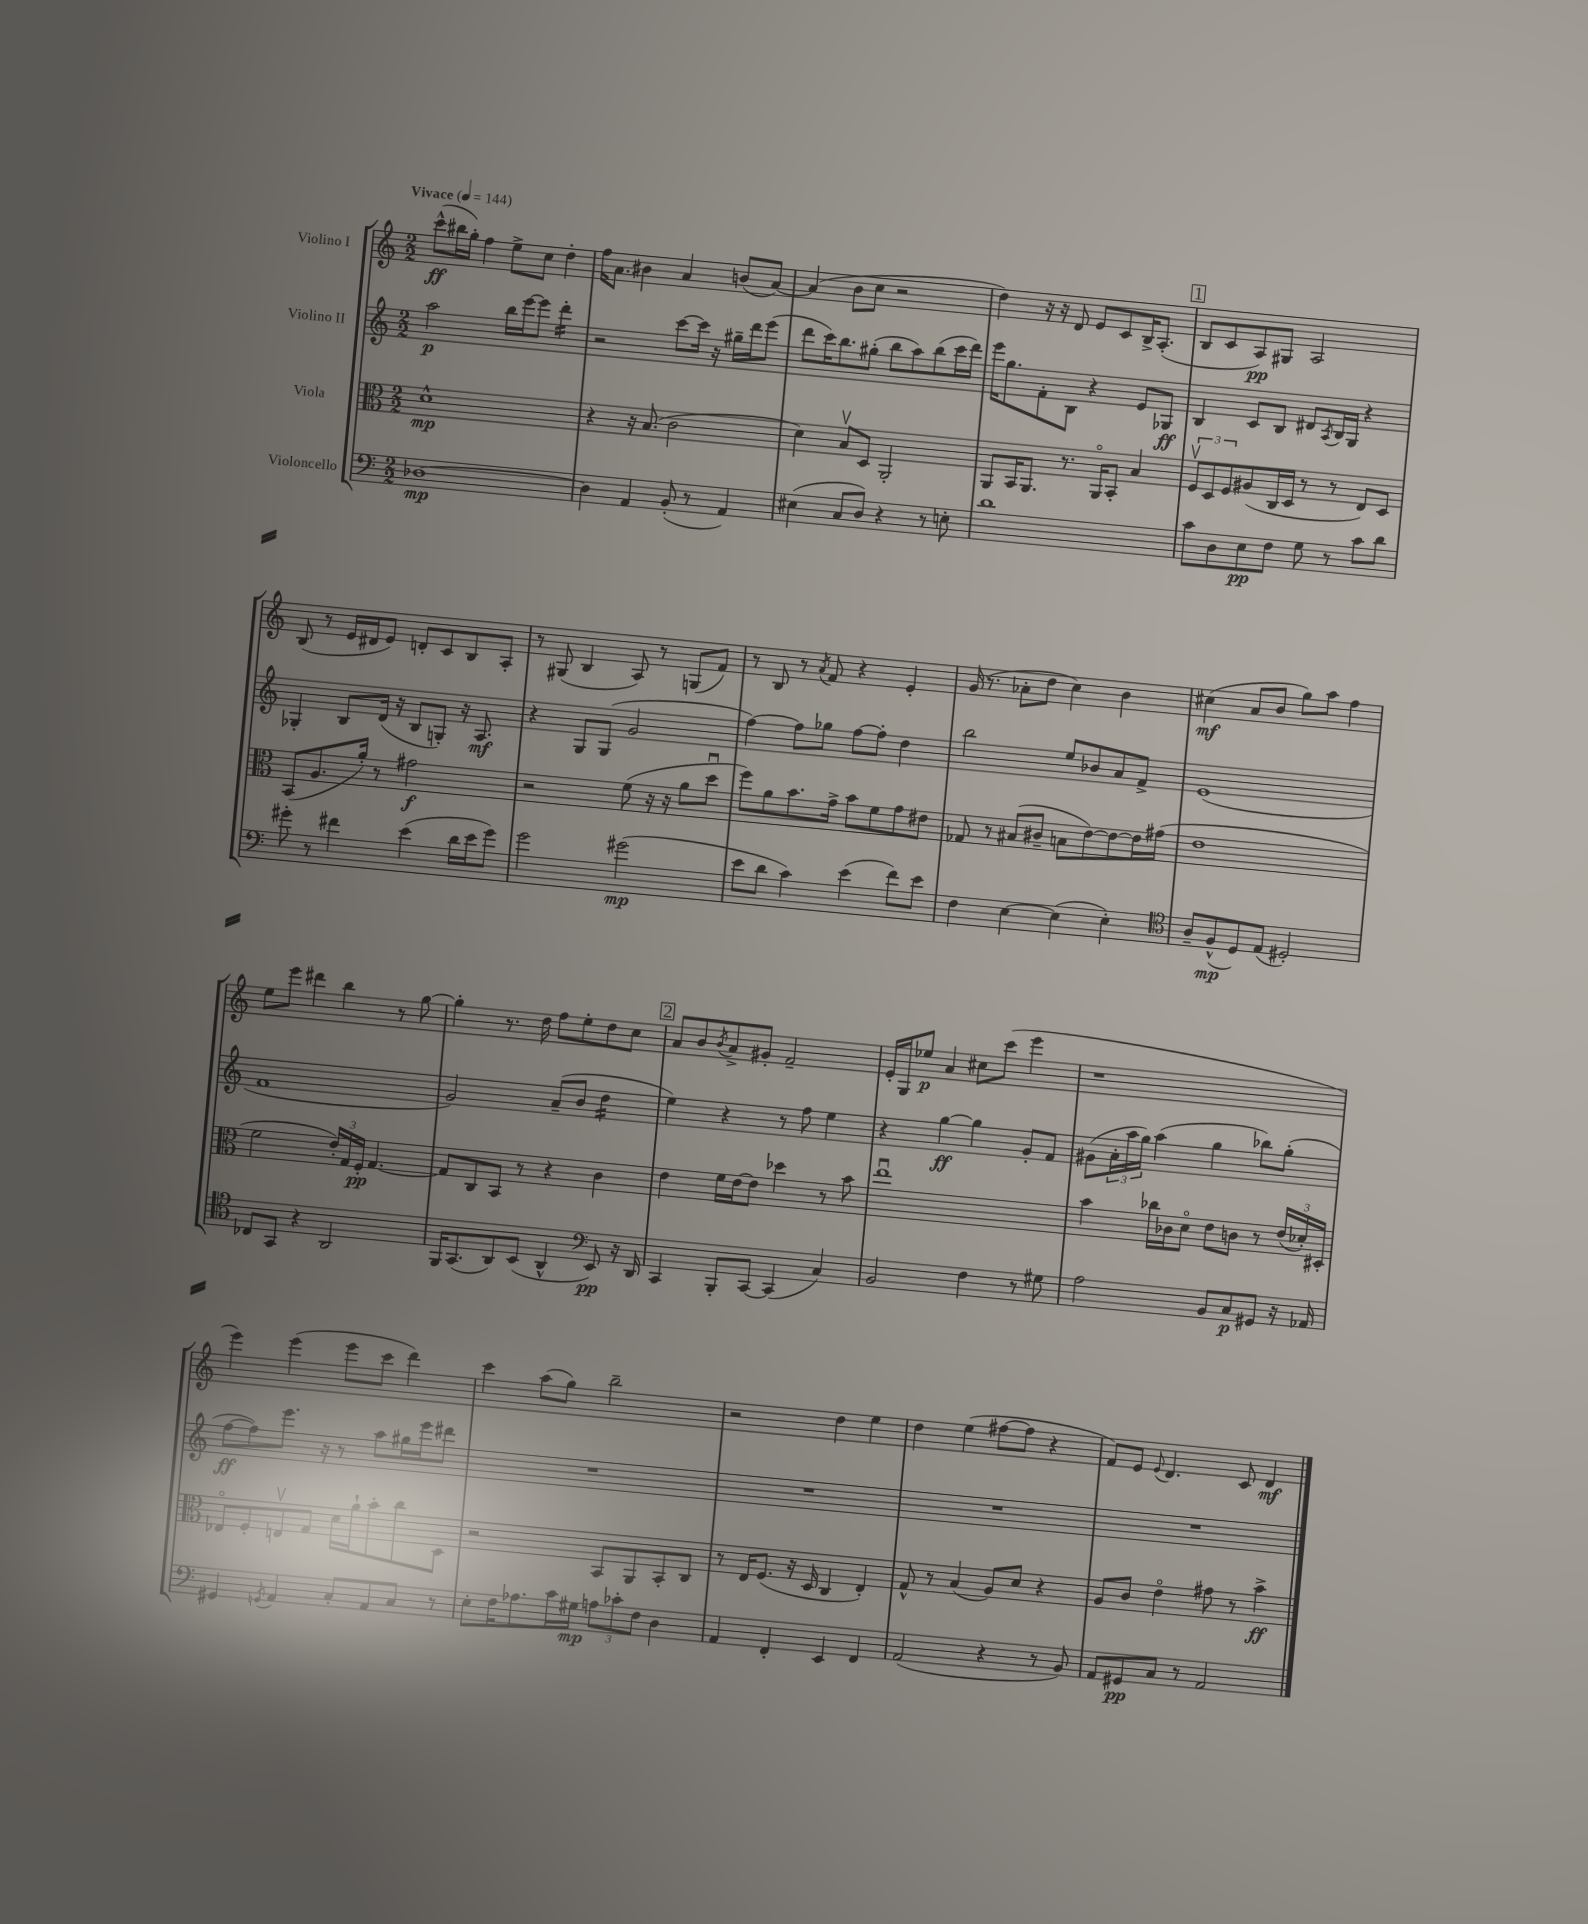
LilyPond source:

<<
\new StaffGroup <<
\new Staff = "s0" \with { instrumentName = "Violino I" } {
    \clef treble \key c \major \numericTimeSignature \time 2/2 \tempo "Vivace" 4 = 144
    c'''8-^\ff( bis''16 g''16-.) f''4 e''8-> c''8 d''4-. |
    f''16 a'8. bis'4 a'4 b'8( a'8~) |
    a'4( b'8 c''8 r2 |
    d''4) r16 r16 d'8 e'8 c'8 b16-> a8.-.( |
    \mark \markup { \box "1" } b8 c'8 a8\pp) gis8 a2 |
    b8( r8 e'16 dis'16 e'8) d'8-. c'8 b8 a8-. |
    r8 gis8( b4 a8) r8 g8( f'8) |
    r8 b8 r8 \acciaccatura { a'8 } f'8 r4 e'4-. |
    g'16( r8. aes'8-. d''8 c''4) b'4 |
    cis''4\mf( a'8 b'8 g''8) a''8 f''4 |
    e''8 e'''8 dis'''4 b''4 r8 g''8~ |
    g''4-. r8. d''16 f''8 e''8-. d''8 c''8 |
    \mark \markup { \box "2" } a'8 b'8 \acciaccatura { b'8 } a'8-> gis'8-. f'2-- |
    e'16-. g16 ees''8\p a'4 cis''8 c'''8( e'''4 |
    r1 |
    e'''4) e'''4( e'''8 c'''8 d'''4) |
    c'''4 a''8( g''8) b''2-- |
    r2 d''4 e''4 |
    d''4 e''4( fis''8~ fis''8 r4 |
    f'8) e'8 \appoggiatura { e'8 } d'4. c'8 d'4\mf \bar "|." |
}
\new Staff = "s1" \with { instrumentName = "Violino II" } {
    \clef treble \key c \major \numericTimeSignature \time 2/2
    a''2\p b''16 e'''16~ e'''8 d'''4:16-. |
    r2 c'''8~ c'''16 r16 gis''16-- d'''16 e'''8( |
    d'''8 c'''16) b''8. gis''8-.( b''8 a''8) b''8( c'''16 d'''16) |
    e'''16 g''8. f'8-. b8 r4 e'8 ges8\ff |
    \mark \markup { \box "1" } b4 c'8 b8 dis'8 \acciaccatura { a8 } b16 g16 r4 |
    ges4-. b8 d'16( r16 b8 g8-.) r16 a8.\mf |
    r4 g8 g8( g'2 |
    f''4~) f''8 ges''8 f''8~ f''8-. d''4 |
    b''2 e''8 bes'8 a'8 f'8-> |
    e'1( |
    f'1 |
    g'2) a'8--( b'8 d''4:16 |
    \mark \markup { \box "2" } e''4) r4 r8 f''8 e''4 |
    r4 g''4~\ff g''4 g'8-. f'8 |
    gis'8( \tuplet 3/2 { a'16-. a''16 g''16) } a''4( g''4 bes''8) g''8-.( |
    f''8~\ff f''8) e'''8. r16 r8 a''8 gis''16 e'''16 dis'''8 |
    R1 |
    R1 |
    R1 |
    R1 \bar "|." |
}
\new Staff = "s2" \with { instrumentName = "Viola" } {
    \clef alto \key c \major \numericTimeSignature \time 2/2
    d'1-^\mp |
    r4 r16 b8.( c'2 |
    d'4) b8\upbow d8 a,2-. |
    a,8 b,16 a,8. r8. a,16\flageolet b,8-. b4 |
    \mark \markup { \box "1" } \tuplet 3/2 { f8\upbow d8 f8 } ais8( c16 d16 r8 r8 e8) d8 |
    b,8( a8. a'16-.) r8 gis'2\f |
    r2 f'8( r16 r16 a'8 d''8\downbow |
    f''8) a'8 b'8. g'16-> b'8 f'8 g'8 eis'8 |
    ges8 r8 bis8( cis'8-- b8 e'8~) e'8~ e'16 gis'16( |
    e'1 |
    f'2 \tuplet 3/2 { e'16-.) g16 f16-.\pp } g4.~ |
    g8 c8 b,8 r8 r4 c'4 |
    \mark \markup { \box "2" } e'4 f'16 e'16~ e'8 des''4 r8 b'8 |
    e''1\downbow |
    b'4 ces''16 ces'16 d'8\flageolet e'8 c'8 r8 \tuplet 3/2 { e'16( des'16-.) dis16-. } |
    ees8\flageolet f8-. e8\upbow g8 d'16 a'16-! b'8-. c''8 d8 |
    r2 b,8 a,8 b,8-. c8 |
    r8 e16 f8.( r16 d16 c4 e4-.) |
    g8-^ r8 b4( a8) d'8 r4 |
    a8 c'8 e'4\flageolet gis'8 r8 b'4->\ff \bar "|." |
}
\new Staff = "s3" \with { instrumentName = "Violoncello" } {
    \clef bass \key c \major \numericTimeSignature \time 2/2
    des1~\mp |
    des4 a,4 b,8-.( r8 a,4) |
    eis4( c8 d8) r4 r8 e8-. |
    d'1 |
    \mark \markup { \box "1" } c'8 d8 e8\pp f8 g8 r8 c'8 d'8 |
    gis'8-. r8 fis'4 e'4( d'16 e'16 gis'8) |
    g'2 gis'2\mp( |
    e'8 d'8 c'4) e'4( f'8) e'8 |
    f4 e4~ e4( e4-.) |
    \clef tenor a8-- f8-^\mp( d8) e8( dis2-.) |
    ces8 g,8 r4 a,2 |
    f,16 g,8.( a,8) b,8( a,4-^ \clef bass e,8\pp) r16 d,16 |
    \mark \markup { \box "2" } c,4 b,,8-. c,8~ c,4( c4) |
    b,2 f4 r8 gis8 |
    a2 b,8 c8\p gis,8 r16 aes,16 |
    gis,4 \acciaccatura { g,8 } a,4 c8-. a,8 c8 r8 |
    e8-. f16 aes8. c'16 gis16\mp \tuplet 3/2 { a8 ces'8-. f8 } d4 |
    a,4 f,4-. e,4 f,4 |
    a,2( r4 r8 b,8) |
    a,8 gis,8\pp c8 r8 a,2 \bar "|." |
}
>>
>>
\layout { \context { \Score \remove "Bar_number_engraver" } }
